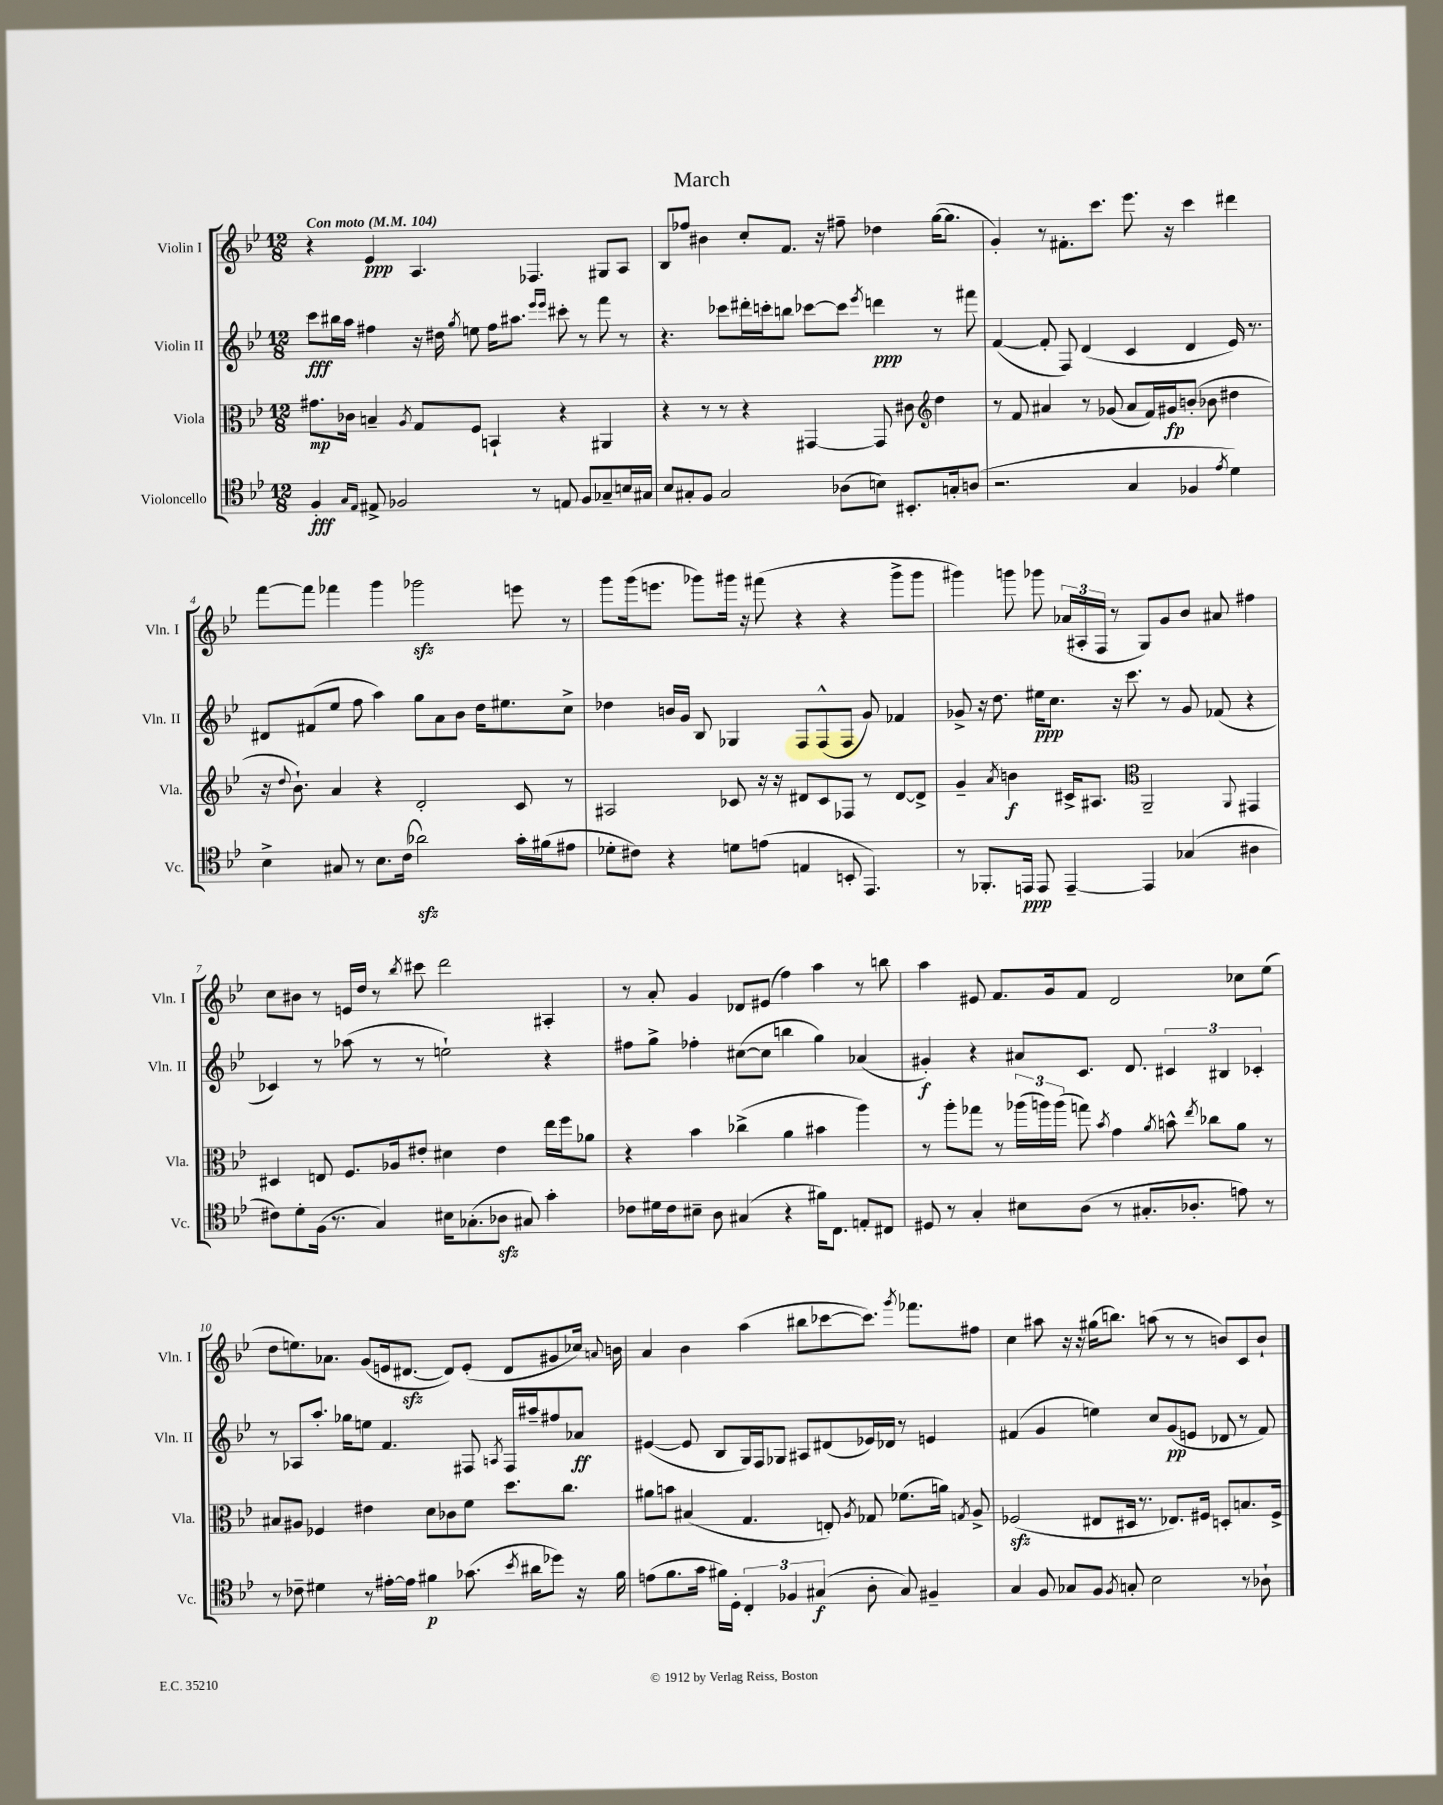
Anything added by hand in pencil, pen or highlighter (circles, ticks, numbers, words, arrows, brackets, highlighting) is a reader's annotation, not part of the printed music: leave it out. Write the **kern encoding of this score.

**kern	**kern	**kern	**kern
*staff4	*staff3	*staff2	*staff1
*clefC4	*clefC3	*clefG2	*clefG2
*k[b-e-]	*k[b-e-]	*k[b-e-]	*k[b-e-]
*M12/8	*M12/8	*M12/8	*M12/8
*MM104	*MM104	*MM104	*MM104
4F'	8.g#	8ccc	4r
.	.	16bb#	.
.	16c-	16aa	.
16qqG	.	.	.
16qqE-	.	.	.
8E#^	4B~	4ff#	4e-
2F-	.	.	.
.	8qA	.	.
.	8G	16r	4.A
.	.	16dd#	.
.	.	8qgg	.
.	8F	8ee	.
.	4BB`	16ff#	.
.	.	8.aa#	.
8r	.	.	4.F-
.	.	16qqeee-	.
.	.	16qqeee-	.
8E	4r	8ccc#'	.
8F-	.	8r	.
8G-~	4AA#	8fff	8G#
16B	.	8r	8A
16G#	.	.	.
=	=	=	=
8B-	4r	4.r	8B-
8G#'	.	.	8ff-
8F	8r	.	4b#
2G#	8r	8ccc-	.
.	4r	16ddd#'	8cc'
.	.	16ccc'	.
.	.	8bb	8.f
.	[4GG#	[8ccc-	.
.	.	.	16r
(8A-	.	8ccc-]	8ff#~
.	.	8qeee-	.
8B)	8GG#]	4ddd	4dd-
8.BB#'	8c#	.	.
*	*clefG2	*	*
.	4dd	8r	([16gg
16G'	.	.	8.gg]
(8A	.	8fff#	.
=	=	=	=
2.r	8r	([4f	4g')
.	8f	.	.
.	4a#	8f']	8r
.	.	8F)	8.f#'
.	8r	(4d	.
.	.	.	8.ccc
.	(8g-	.	.
4G	8a#	4c	8.eee-
.	16f)	.	.
.	16g#	.	16r
4F-	(8b'	4d	4ccc
.	8b-	.	.
8qe-	.	.	.
4d)	4dd#	16e-)	4ddd#
.	.	8.r	.
=	=	=	=
4B-^	16r	8d#	[8fff
.	8qqdd	.	.
.	8.b-`)	.	.
.	.	(8f#	8fff]
8G#	4a	8ee-	4fff-
8r	.	8ff	.
8.B-	4r	4aa)	4ggg
(16c	.	.	.
2a-)	2d'	8gg	2ggg-
.	.	8a	.
.	.	8b-	.
.	.	16dd	.
.	.	8.ee#	.
16g'	8c	.	8eee
(16f#	.	.	.
8e#	8r	8cc^	8r
=	=	=	=
8d-'	2A#	4dd-	8ggg
8c#)	.	.	(16ggg
.	.	.	8.eee
4r	.	16b	.
.	.	16g	.
.	.	8B-	8ggg-)
8d	8c-	4G-	16ggg#
.	.	.	16r
(8e	16r	.	(8fff#
.	16r	.	.
4E	8d#	8F	4r
.	8c-	(8F^^	.
8BB'	8F-	8F	4r
4.EE-)	8r	8g)	.
.	[8d#	4f-	8ggg#^
.	8d#^]	.	8ggg#
=	=	=	=
8r	4g~	8g-^	4ggg#)
8.FF-'	.	16r	.
.	.	8.dd	.
.	8qa	.	.
.	4b	.	8ggg
16EE	.	.	.
8EE	.	16ee#	8ggg-
.	.	8.cc	.
[4EE~	16c#^	.	(24a-
.	.	.	24A#'
.	8.A#	.	.
.	.	.	24F
.	.	16r	8r
.	.	8.ccc	.
*	*clefC3	*	*
4EE]	2AA~	.	8G)
.	.	8r	8g
(4G-	.	8g-	8b-
.	.	(8f-	8a#
.	8qqAA	.	.
4A#	4GG#	4r	4ff#
=	=	=	=
8c#)	4D#	4c-)	8cc
8d'	.	.	8b#
(16F	8E	8r	8r
8.r	.	.	.
.	8.F	(8aa-	16e
.	.	.	16dd
4G)	.	8r	8r
.	16A-	.	.
.	.	.	8qbb-
.	8e#'	8r	8ccc#
16B#	4d#	2ee`)	2ddd
(8.G-'	.	.	.
8A-	4e#	.	.
8G#)	.	.	.
4g'	16ee-	4r	4A#'
.	16ff	.	.
.	8a-	.	.
=	=	=	=
8c-	4r	8ff#	8r
16d#	.	8gg^	8a'
16c-	.	.	.
8B#~	4b-	4ff-'	4g
8A	.	.	.
(4G#	(4cc-^	([8cc#	8d-
.	.	8cc#]	(8e#
4r	4a	4bb	4ff)
16f#)	4b#	4gg)	4aa
8.C	.	.	.
8E'	4aa)	(4a-	8r
8C#	.	.	8bb
=	=	=	=
8D#	8r	4g#')	4aa
8r	8aa'	.	.
4G'	8gg-	4r	8e#
.	8r	.	8.f
8B#	(24aa-	8a#	.
.	24aa)	.	.
.	.	.	16g
.	(24aa	.	.
(8A	8gg)	8.c	8f
.	8qb-	.	.
8r	4g	.	2d
.	.	8.d	.
8.G#'	.	.	.
.	8qa	.	.
.	8b^^	6c#	.
8.A-'	.	.	.
.	8qee-	.	.
.	8cc-	.	.
.	.	6B#	.
8e)	8a	.	8cc-
.	.	6c-'	.
8r	8r	.	(8ee-
=	=	=	=
8r	8B#	8r	8dd
8c-~	8A#	8A-	8.ee)
4d#	4F-	8.aa'	.
.	.	.	8.a-
.	.	16gg-	.
8r	4e#	8ee	(8g
[16e#'	.	4.f	16e
16e#]	.	.	[8.d#
4f#	8d	.	.
.	8c-	.	8d#])
(8.g-	8f	8F#	(8e'
.	.	8qA	.
.	8.dd	16F#	8d#
8qb-	.	.	.
16a#	.	16aa#~	.
8dd-)	.	8ff#	8g#
.	8.cc	.	.
16r	.	8a-	16cc-)
.	.	.	8qqa
16f#	.	.	16b
=	=	=	=
(8e	8a#	([4e#	4a
8.f	8b	.	.
.	(4B#	8e#]	4b-
16g	.	.	.
16f#)	.	8B-	.
16D'	.	.	.
6C'	4.G	16G)	(4aa
.	.	16F	.
.	.	8G-	.
6F-	.	.	.
.	.	8A#	8bb#
(6G#	.	.	.
.	8E')	(8d#	[8ccc-
.	8qA	.	.
8A'	8G-	16e-)	8.ccc-])
.	.	16d-	.
8G#)	(8.f-	8r	.
.	.	.	8qggg
.	.	.	8.fff-
4F#~	.	4e	.
.	16a)	.	.
.	8qG	.	.
.	8A^	.	8ff#
=	=	=	=
4G	(2F-	(4f#	4cc
8F	.	4g	8aa#
8G-	.	.	16r
.	.	.	16r
8F	8E#	4ee)	(16gg#
.	.	.	8.bb)
8qF	.	.	.
8G'	16D#	.	.
.	8.r	.	.
2B-	.	8cc	(8aa
.	8.E-)	(8g	8r
.	.	8e	8r
.	16F#	.	.
.	8D'	8d-	8b)
8r	8.B	8r	8c
8A-`	.	8f#)	8b`
.	16F#^	.	.
==	==	==	==
*-	*-	*-	*-
